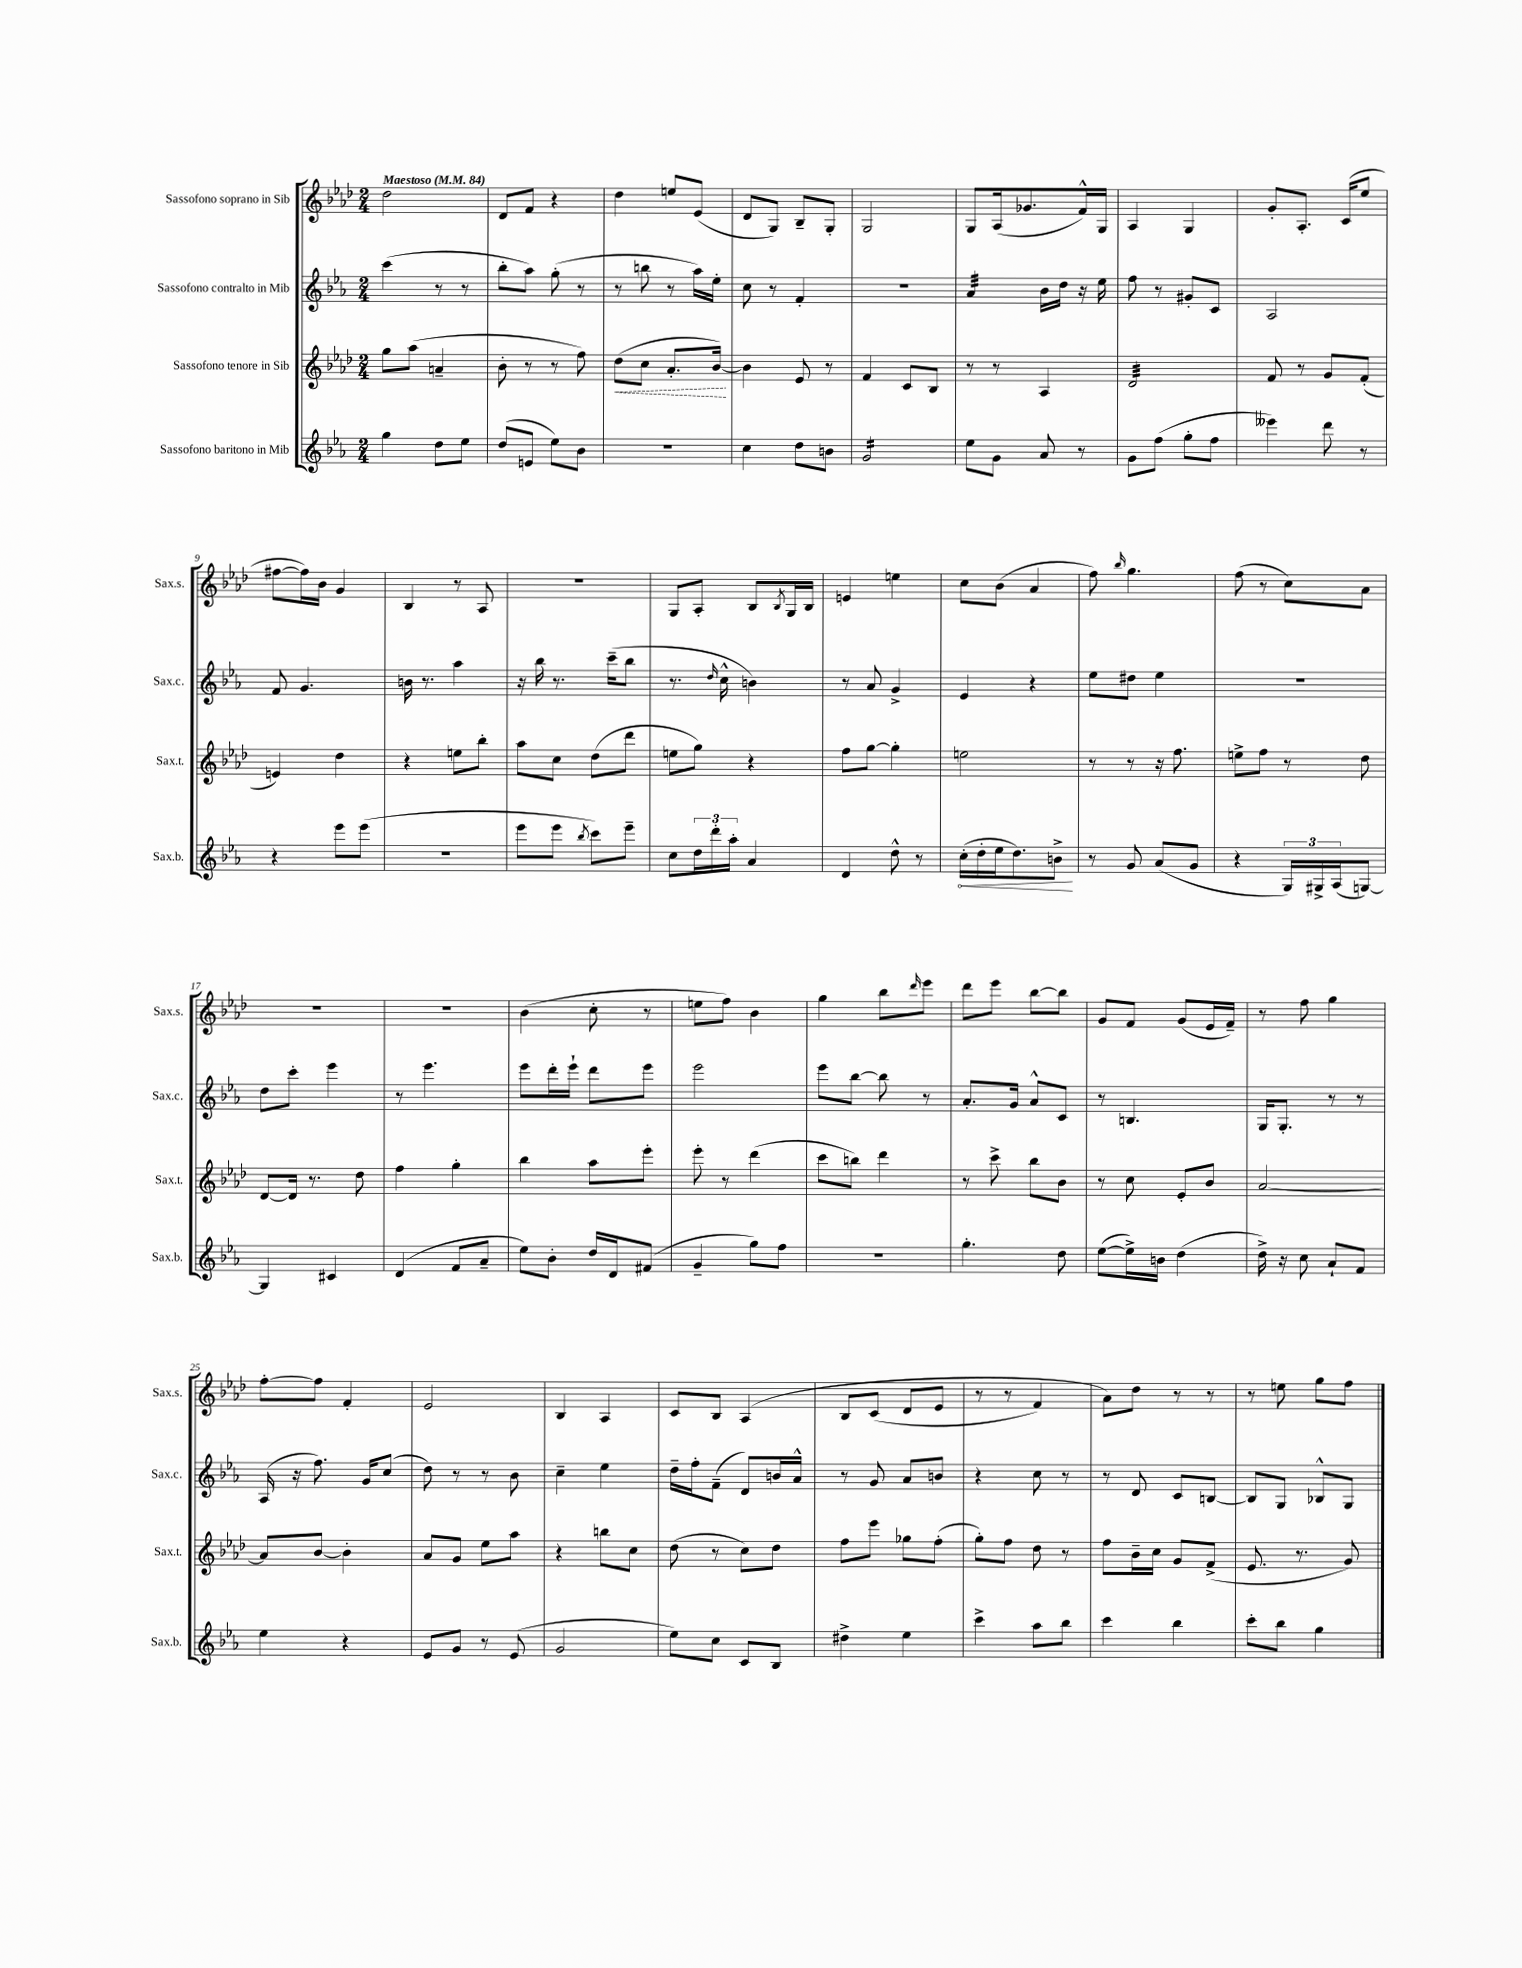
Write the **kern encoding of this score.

**kern	**dynam	**kern	**dynam	**kern	**kern
*part4	*part4	*part3	*part3	*part2	*part1
*staff4	*staff4	*staff3	*staff3	*staff2	*staff1
*I"Sassofono baritono in Mib	*	*I"Sassofono tenore in Sib	*	*I"Sassofono contralto in Mib	*I"Sassofono soprano in Sib
*I'Sax.b.	*	*I'Sax.t.	*	*I'Sax.c.	*I'Sax.s.
*clefG2	*	*clefG2	*	*clefG2	*clefG2
*k[b-e-a-]	*	*k[b-e-a-d-]	*	*k[b-e-a-]	*k[b-e-a-d-]
*M2/4	*	*M2/4	*	*M2/4	*M2/4
*MM84	*	*MM84	*	*MM84	*MM84
=1	=1	=1	=1	=1	=1
!	!	!	!	!	!LO:TX:a:B:t=Maestoso
4gg\	.	8gg\L	.	(4ccc\	2dd-\
.	.	(8aa-\J	.	.	.
8dd\L	.	4an~/	.	8r	.
8ee-\J	.	.	.	8r	.
=2	=2	=2	=2	=2	=2
(8dd/L	.	8b-'\	.	8bb-'\L	8d-/L
8en/J	.	8r	.	8aa-\J)	8f/J
8ee-\L)	.	8r	.	(8gg'\	4r
8b-\J	.	8ff\)	.	8r	.
=3	=3	=3	=3	=3	=3
!	!	!	!LO:HP:b	!	!
2r	.	(8dd-\L	<	8r	4dd-\
.	.	8cc\J	.	8bbn\	.
.	.	8.a-'/L	.	8r	8een/L
.	.	.	.	16aa-\LL)	(8e-/J
.	.	[16b-/Jk)	.	16ee-'\JJ	.
.	.	.	[	.	.
=4	=4	=4	=4	=4	=4
4cc\	.	4b-\]	.	8cc\	8d-/L
.	.	.	.	8r	8G/J)
8dd\L	.	8e-/	.	4f'/	8B-~/L
8bn\J	.	8r	.	.	8G'/J
=5	=5	=5	=5	=5	=5
*tremolo	*	*	*	*	*
16g/LL	.	4f/	.	2r	2G/
16g/	.	.	.	.	.
16g/	.	.	.	.	.
16g/	.	.	.	.	.
16g/	.	8c/L	.	.	.
16g/	.	.	.	.	.
16g/	.	8B-/J	.	.	.
16g/JJ	.	.	.	.	.
*Xtremolo	*	*	*	*	*
=6	=6	=6	=6	=6	=6
*	*	*	*	*tremolo	*
8ee-\L	.	8r	.	32a-/LLL	8G/L
.	.	.	.	32a-/	.
.	.	.	.	32a-/	.
.	.	.	.	32a-/	.
8g\J	.	8r	.	32a-/	(16A-/k
.	.	.	.	32a-/	.
.	.	.	.	32a-/	8.g-X/
.	.	.	.	32a-/JJJ	.
*	*	*	*	*Xtremolo	*
8a-/	.	4A-/	.	16b-\LL	.
.	.	.	.	16dd\JJ	.
8r	.	.	.	16r	16f^^/L)
.	.	.	.	16ee-\	16G/JJ
=7	=7	=7	=7	=7	=7
*	*	*tremolo	*	*	*
8g\L	.	32d-/LLL	.	8ff\	4A-/
.	.	32d-/	.	.	.
.	.	32d-/	.	.	.
.	.	32d-/	.	.	.
(8ff\J	.	32d-/	.	8r	.
.	.	32d-/	.	.	.
.	.	32d-/	.	.	.
.	.	32d-/	.	.	.
8gg'\L	.	32d-/	.	8g#X'/L	4G/
.	.	32d-/	.	.	.
.	.	32d-/	.	.	.
.	.	32d-/	.	.	.
8ff\J	.	32d-/	.	8c/J	.
.	.	32d-/	.	.	.
.	.	32d-/	.	.	.
.	.	32d-/JJJ	.	.	.
*	*	*Xtremolo	*	*	*
=8	=8	=8	=8	=8	=8
4eee--X\)	.	8f/	.	2A-/	8g'/L
.	.	8r	.	.	8.A-'/J
8ddd\	.	8g/L	.	.	.
.	.	.	.	.	(16c/KL
8r	.	(8f'/J	.	.	8ee-/J
!!LO:LB:g=z
=9	=9	=9	=9	=9	=9
4r	.	4en/)	.	8f/	[8ff#X\L
.	.	.	.	4.g/	16ff#\L])
.	.	.	.	.	16b-\JJ
8eee-\L	.	4dd-\	.	.	4g/
(8eee-\J	.	.	.	.	.
=10	=10	=10	=10	=10	=10
2r	.	4r	.	16bn\	4B-/
.	.	.	.	8.r	.
.	.	8een\L	.	4aa-\	8r
.	.	8bb-'\J	.	.	8A-/
=11	=11	=11	=11	=11	=11
8eee-\L	.	8aa-\L	.	16r	2r
.	.	.	.	16bb-\	.
8eee-\J	.	8cc\J	.	8.r	.
8qbb-/	.	.	.	.	.
8ccc\L)	.	(8dd-\L	.	.	.
.	.	.	.	(16ccc~\KL	.
8eee-~\J	.	8ddd-\J	.	8bb-\J	.
=12	=12	=12	=12	=12	=12
8cc\L	.	8een\L	.	8.r	8G/L
24dd\L	.	8gg\J)	.	.	8A-'/J
24ddd'\	.	.	.	.	.
.	.	.	.	16qqdd/	.
.	.	.	.	16cc^^\	.
24aa-'\JJ	.	.	.	.	.
4a-/	.	4r	.	4bn\)	8B-/L
.	.	.	.	.	8qB-/
.	.	.	.	.	16G/L
.	.	.	.	.	16B-/JJ
=13	=13	=13	=13	=13	=13
4d/	.	8ff\L	.	8r	4en/
.	.	[8gg\J	.	8a-/	.
8dd^^\	.	4gg'\]	.	4g^/	4een\
8r	.	.	.	.	.
=14	=14	=14	=14	=14	=14
!	!LO:HP:b	!	!	!	!
(16cc'\LL	<	2een\	.	4e-/	8cc\L
16dd'\	.	.	.	.	.
16ee-\J	.	.	.	.	(8b-\J
8.dd\)	.	.	.	.	.
.	.	.	.	4r	4a-/
8bn^\J	.	.	.	.	.
.	[	.	.	.	.
=15	=15	=15	=15	=15	=15
8r	.	8r	.	8ee-\L	8ff\)
.	.	.	.	.	16qqbb-/
8g/	.	8r	.	8dd#X\J	4.gg\
(8a-/L	.	16r	.	4ee-\	.
.	.	8.ff\	.	.	.
8g/J	.	.	.	.	.
=16	=16	=16	=16	=16	=16
4r	.	8een^\L	.	2r	(8ff\
.	.	8ff\J	.	.	8r
24G/LL)	.	8r	.	.	8cc\L)
24G#X^/	.	.	.	.	.
(24A-/J	.	.	.	.	.
[8Gn/J)	.	8dd-\	.	.	8a-\J
!!LO:LB:g=z
=17	=17	=17	=17	=17	=17
4G/]	.	[8d-/L	.	8dd\L	2r
.	.	16d-/Jk]	.	8ccc'\J	.
.	.	8.r	.	.	.
4c#X/	.	.	.	4eee-\	.
.	.	8dd-\	.	.	.
=18	=18	=18	=18	=18	=18
(4d/	.	4ff\	.	8r	2r
.	.	.	.	4.eee-\	.
8f/L	.	4gg'\	.	.	.
8a-~/J	.	.	.	.	.
=19	=19	=19	=19	=19	=19
8ee-\L)	.	4bb-\	.	8eee-\L	(4b-\
8b-'\J	.	.	.	16ddd'\L	.
.	.	.	.	16eee-`\JJ	.
16dd/LL	.	8aa-\L	.	8ddd\L	8cc'\
16d/J	.	.	.	.	.
(8f#X/J	.	8eee-'\J	.	8eee-\J	8r
=20	=20	=20	=20	=20	=20
4g~/	.	8eee-'\	.	2eee-\	8een\L
.	.	8r	.	.	8ff\J)
8gg\L)	.	(4ddd-\	.	.	4b-\
8ff\J	.	.	.	.	.
=21	=21	=21	=21	=21	=21
2r	.	8ccc\L	.	8eee-\L	4gg\
.	.	8bbn\J)	.	[8bb-\J	.
.	.	4ddd-\	.	8bb-\]	8bb-\L
.	.	.	.	.	16qqddd-/
.	.	.	.	8r	8eee-\J
=22	=22	=22	=22	=22	=22
4.gg'\	.	8r	.	8.a-'/L	8ddd-\L
.	.	8ccc^\	.	.	8eee-\J
.	.	.	.	16g/Jk	.
.	.	8bb-\L	.	8a-^^/L	[8bb-\L
8dd\	.	8b-\J	.	8c/J	8bb-\J]
=23	=23	=23	=23	=23	=23
([8ee-\L	.	8r	.	8r	8g/L
16ee-^\L])	.	8cc\	.	4.Bn/	8f/J
16bn\JJ	.	.	.	.	.
(4dd\	.	8e-'/L	.	.	(8g/L
.	.	8b-/J	.	.	16e-/L
.	.	.	.	.	16f~/JJ)
=24	=24	=24	=24	=24	=24
16dd^\)	.	[2a-/	.	16G/KL	8r
16r	.	.	.	8.G'/J	.
8cc\	.	.	.	.	8ff\
8a-`/L	.	.	.	8r	4gg\
8f/J	.	.	.	8r	.
!!LO:LB:g=z
=25	=25	=25	=25	=25	=25
4ee-\	.	8a-/L]	.	(16A-/	[8ff'\L
.	.	.	.	16r	.
.	.	[8b-/J	.	8.ff\)	8ff\J]
4r	.	4b-'\]	.	.	4f'/
.	.	.	.	16g/KL	.
.	.	.	.	(8cc/J	.
=26	=26	=26	=26	=26	=26
8e-/L	.	8a-/L	.	8dd\)	2e-/
8g/J	.	8g/J	.	8r	.
8r	.	8ee-\L	.	8r	.
(8e-/	.	8aa-\J	.	8b-\	.
=27	=27	=27	=27	=27	=27
2g/	.	4r	.	4cc~\	4B-/
.	.	8bbn\L	.	4ee-\	4A-/
.	.	8cc\J	.	.	.
=28	=28	=28	=28	=28	=28
8ee-\L)	.	(8dd-\	.	16dd~\LL	8c/L
.	.	.	.	16ff'\J	.
8cc\J	.	8r	.	(8f~\J	8B-/J
8c/L	.	8cc\L)	.	8d/L)	(4A-/
8B-/J	.	8dd-\J	.	16bn/L	.
.	.	.	.	16a-^^/JJ	.
=29	=29	=29	=29	=29	=29
4dd#X^\	.	8ff\L	.	8r	8B-/L
.	.	8eee-\J	.	8g/	(8c/J
4ee-\	.	8gg-X\L	.	8a-/L	8d-/L
.	.	(8ff'\J	.	8bn/J	8e-/J
=30	=30	=30	=30	=30	=30
4ccc^\	.	8gg'\L)	.	4r	8r
.	.	8ff\J	.	.	8r
8aa-\L	.	8dd-\	.	8cc\	4f/)
8bb-\J	.	8r	.	8r	.
=31	=31	=31	=31	=31	=31
4ccc\	.	8ff\L	.	8r	8a-\L)
.	.	16b-~\L	.	8d/	8dd-\J
.	.	16cc\JJ	.	.	.
4bb-\	.	8g/L	.	8c/L	8r
.	.	(8f^/J	.	[8Bn/J	8r
=32	=32	=32	=32	=32	=32
8ccc'\L	.	8.e-/	.	8B/L]	8r
8bb-\J	.	.	.	8G/J	8een\
.	.	8.r	.	.	.
4gg\	.	.	.	8B-X^^/L	8gg\L
.	.	8g/)	.	8G/J	8ff\J
==	==	==	==	==	==
*-	*-	*-	*-	*-	*-
